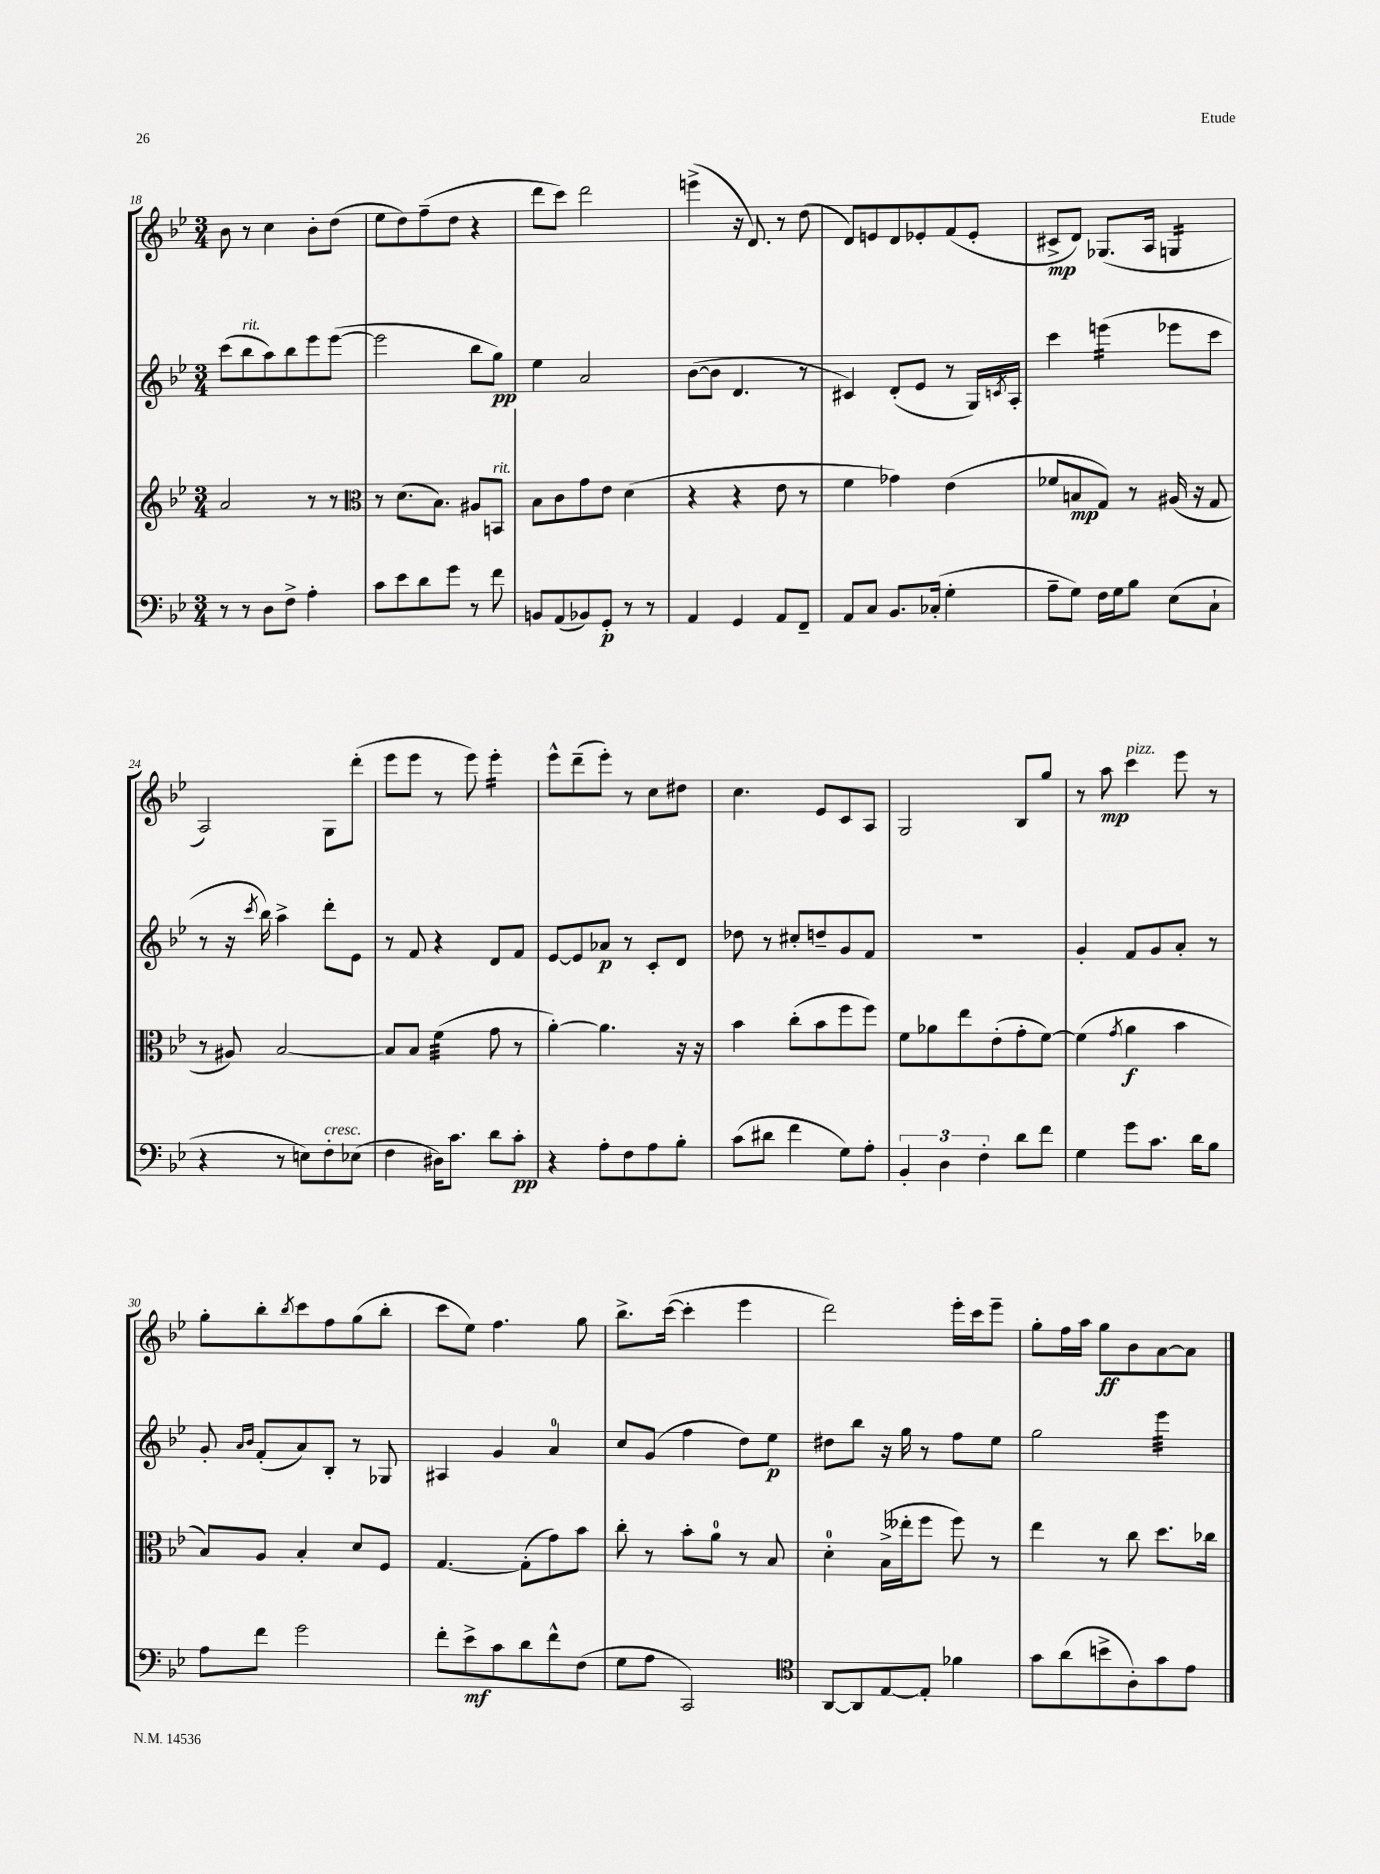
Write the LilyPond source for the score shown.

<<
\new StaffGroup <<
\new Staff = "s0" {
    \clef treble \key bes \major \numericTimeSignature \time 3/4
    bes'8 r8 c''4 bes'8-. d''8( |
    ees''8 d''8) f''8--( d''8 r4 |
    d'''8 c'''8) d'''2 |
    e'''4->( r16 d'8.) r8 d''8( |
    d'8) e'8 d'8 ees'8-. f'8( ees'8-. |
    cis'8->\mp d'8) ges8.( a16 g4:16 |
    a2) g8 d'''8-.( |
    ees'''8 ees'''8 r8 ees'''8) ees'''4:16-. |
    ees'''8-^ d'''8--( ees'''8-.) r8 c''8 dis''8 |
    c''4. ees'8 c'8 a8 |
    g2 bes8 g''8 |
    r8 a''8\mp c'''4^\markup { \italic "pizz." } ees'''8 r8 |
    g''8-. bes''8-. \acciaccatura { bes''8 } c'''8 f''8 g''8( bes''8-. |
    c'''8 ees''8) f''4. g''8 |
    bes''8.-> c'''16~( c'''4-. ees'''4 |
    d'''2) ees'''16-. c'''16 ees'''8-- |
    g''8-. f''16 a''16 g''8\ff bes'8 a'8~ a'8 \bar "|." |
}
\new Staff = "s1" {
    \clef treble \key bes \major \numericTimeSignature \time 3/4
    c'''8( bes''8^\markup { \italic "rit." } a''8) bes''8 ees'''8 ees'''8~( |
    ees'''2 bes''8 g''8\pp) |
    ees''4 a'2 |
    bes'8~( bes'8 d'4. r8 |
    cis'4) d'8-.( ees'8 r8 g16) \acciaccatura { c'8 } a16-. |
    c'''4 e'''4:16( ees'''8 c'''8 |
    r8 r16 \acciaccatura { c'''8 } bes''16) a''4-> d'''8-. ees'8 |
    r8 f'8 r4 d'8 f'8 |
    ees'8~ ees'8 aes'8\p r8 c'8-. d'8 |
    des''8 r8 cis''8-. d''8-- g'8 f'8 |
    R2. |
    g'4-. f'8 g'8 a'8-. r8 |
    g'8-. \grace { a'16 bes'16 } f'8-.( a'8) bes8-. r8 ges8 |
    ais4 g'4 a'4-0 |
    c''8 g'8( f''4 d''8) ees''8\p |
    dis''8 bes''8 r16 g''16 r8 f''8 ees''8 |
    g''2 ees'''4:32 \bar "|." |
}
\new Staff = "s2" {
    \clef treble \key bes \major \numericTimeSignature \time 3/4
    a'2 r8 r8 |
    \clef alto r8 d'8.( bes8.) ais8 b,8^\markup { \italic "rit." } |
    bes8 c'8 g'8 ees'8 d'4( |
    r4 r4 ees'8 r8 |
    f'4 ges'4) ees'4( |
    fes'8 b8\mp g8) r8 ais16( r16 g8 |
    r8 ais8) bes2~ |
    bes8 bes8 f'4:32( g'8 r8 |
    a'4~-.) a'4. r16 r16 |
    bes'4 c''8-.( bes'8 f''8 f''8) |
    f'8 aes'8 ees''8 ees'8-.( g'8-. f'8~) |
    f'4( \acciaccatura { g'8 } a'4\f bes'4 |
    bes8) a8 bes4-. d'8 f8 |
    g4.~ g8-.( g'8) bes'8 |
    c''8-. r8 bes'8-. a'8-0 r8 bes8 |
    d'4-0-. bes16->( eeses''16-. f''8 f''8) r8 |
    ees''4 r8 c''8 d''8. ces''16 \bar "|." |
}
\new Staff = "s3" {
    \clef bass \key bes \major \numericTimeSignature \time 3/4
    r8 r8 d8 f8-> a4-. |
    c'8 ees'8 d'8 g'8 r8 f'8 |
    b,8 a,8( bes,8) g,8-.\p r8 r8 |
    a,4 g,4 a,8 f,8-- |
    a,8 c8 bes,8. ces16-.( g4-. |
    a8-- g8) f16 g16 bes8 ees8( c8-! |
    r4 r8 e8) f8-.^\markup { \italic "cresc." } ees8( |
    f4 dis16) c'8. d'8 c'8-.\pp |
    r4 a8-. f8 a8 bes8-. |
    c'8( dis'8 f'4 g8) a8-. |
    \tuplet 3/2 { bes,4-. d4 f4-. } d'8 f'8 |
    g4 g'8 c'8. d'16 bes8 |
    a8 f'8 g'2 |
    f'8-. ees'8->\mf c'8 d'8 f'8-^ f8( |
    g8 a8 c,2) |
    \clef tenor a,8~ a,8 ees8~ ees8-. fes'4 |
    g'8 a'8( b'8-> a8-.) g'8 ees'8 \bar "|." |
}
>>
>>
\layout { \context { \Score currentBarNumber = #18 } }
